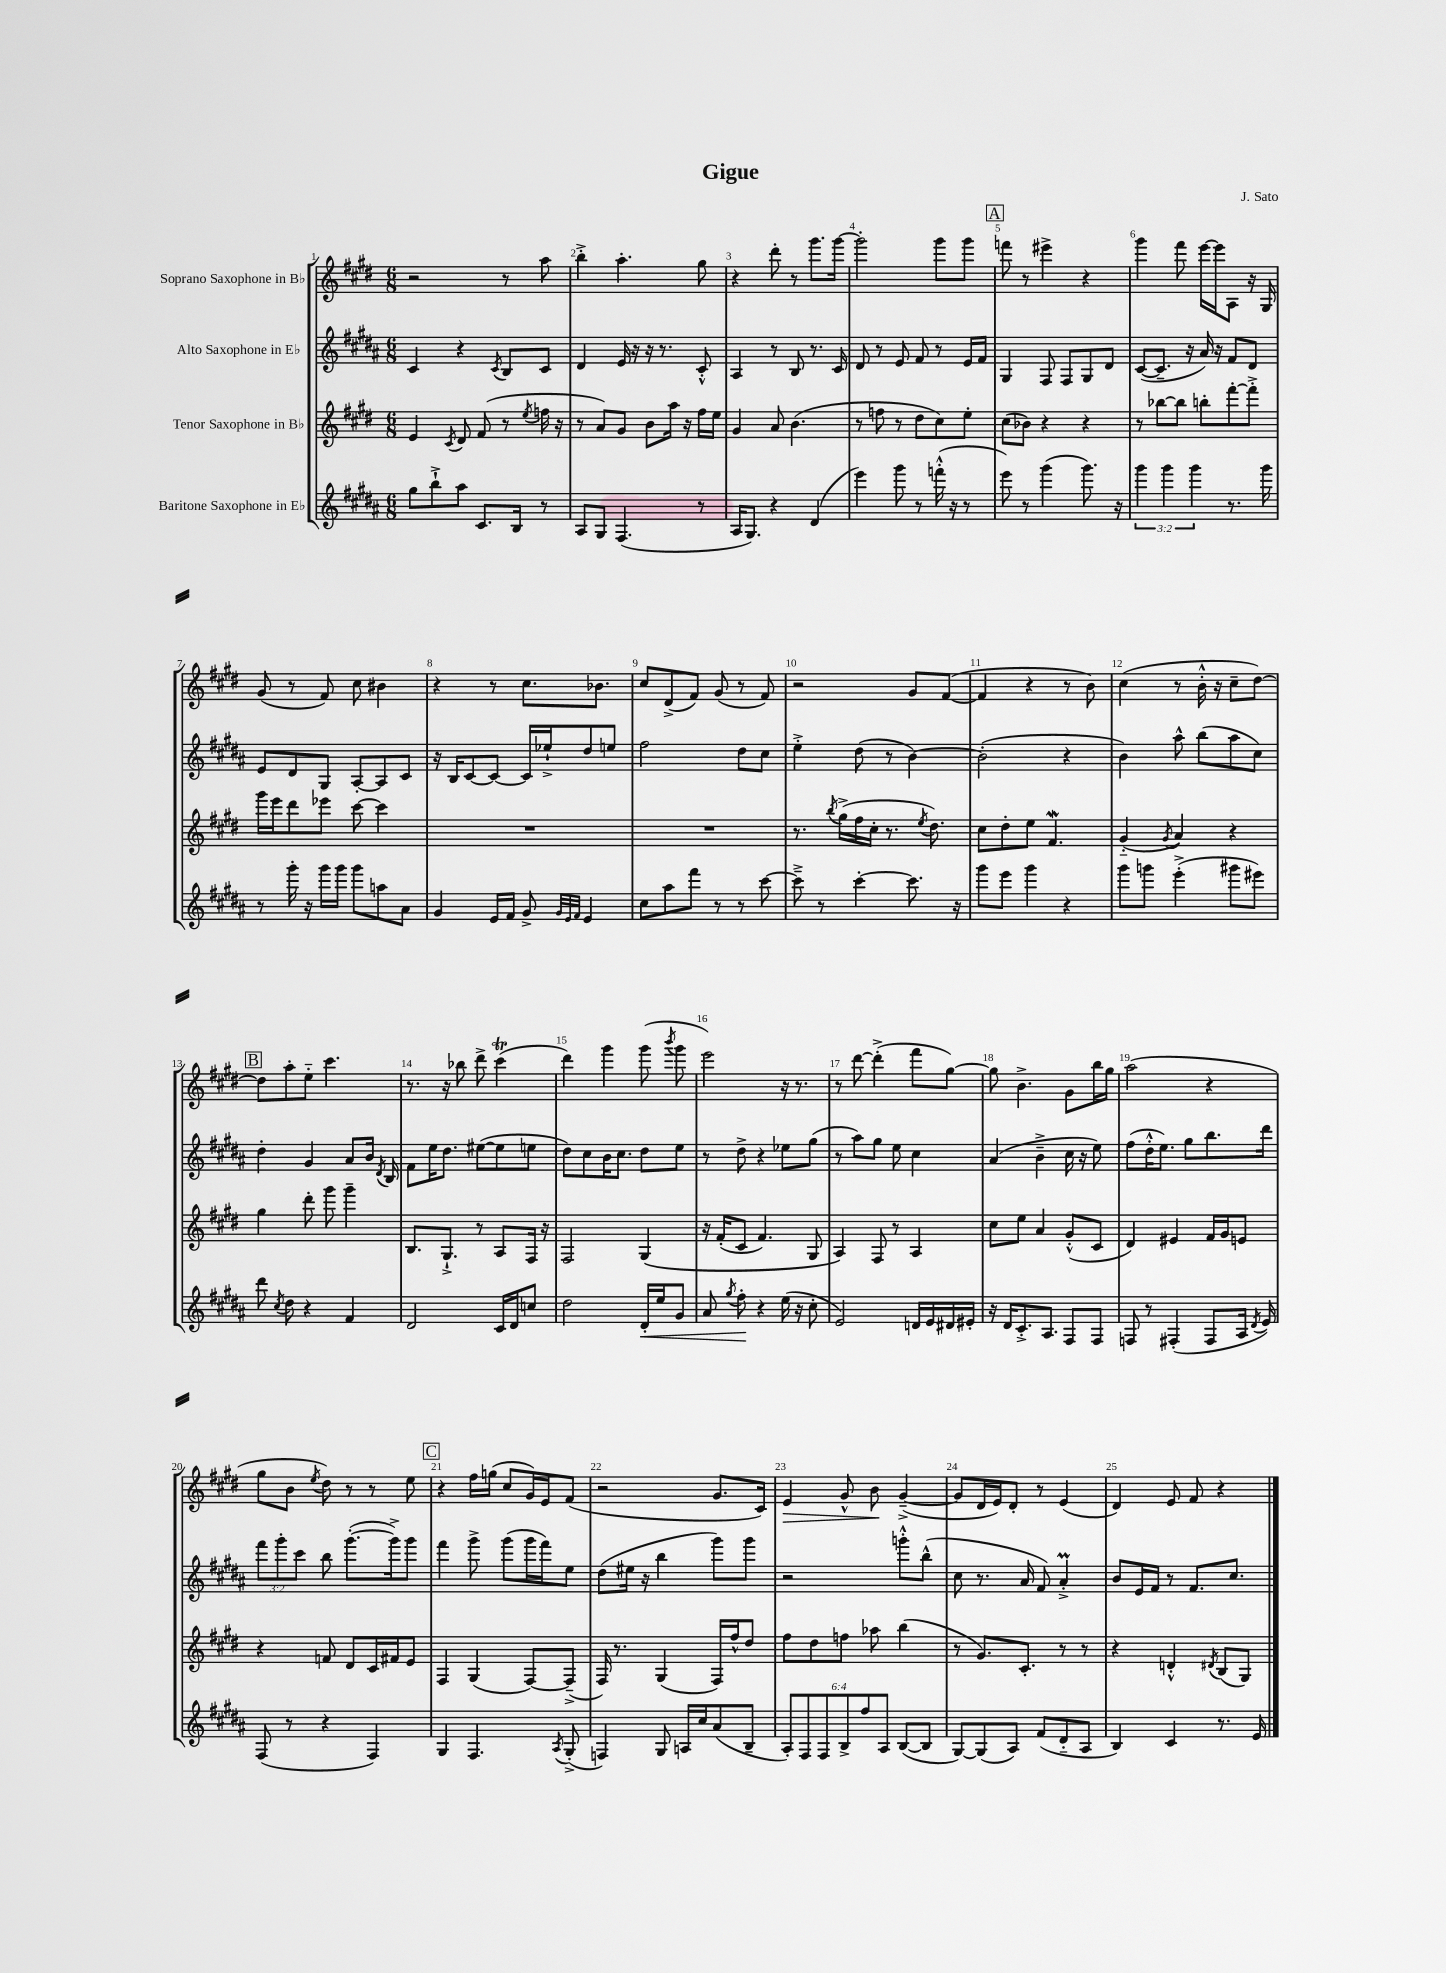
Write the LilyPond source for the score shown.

\header { title = "Gigue" composer = "J. Sato" }
<<
\new StaffGroup <<
\new Staff = "s0" \with { instrumentName = "Soprano Saxophone in Bb" } {
    \clef treble \key e \major \numericTimeSignature \time 6/8
    \autoBeamOff r2 r8 a''8 |
    b''4-.-> a''4.-. gis''8 |
    r4 dis'''8-. r8 gis'''8.[ gis'''16]~ |
    gis'''2-. gis'''8[ gis'''8] |
    \mark \markup { \box "A" } f'''8 r8 eis'''4-> r4 |
    gis'''4 fis'''8 e'''16[~ e'''16 a8] r16 gis16 |
    gis'8( r8 fis'8) cis''8 bis'4 |
    r4 r8 cis''8.[ bes'8.] |
    cis''8[ dis'8->( fis'8]) gis'8( r8 fis'8) |
    r2 gis'8[ fis'8]~( |
    fis'4 r4 r8 b'8) |
    cis''4( r8 b'16-.-^ r16 cis''8[-- dis''8]~) |
    \mark \markup { \box "B" } dis''8[ a''8-. e''8]-_ cis'''4. |
    r8. r16 bes''8 dis'''8-> cis'''4\trill( |
    dis'''4) gis'''4 gis'''8( \acciaccatura { b'''8 } gis'''8 |
    e'''2) r16 r8. |
    r8 dis'''8~ dis'''4-.->( fis'''8[ gis''8]~) |
    gis''8 b'4.-> gis'8[ b''16 gis''16] |
    a''2( r4 |
    gis''8[ b'8] \acciaccatura { e''8 } dis''8) r8 r8 e''8 |
    \mark \markup { \box "C" } r4 fis''16[ g''16]( cis''8[ gis'16) e'16 fis'8]( |
    r2 gis'8.[ cis'16]) |
    e'4\> gis'8-^ b'8\! gis'4~--->( |
    gis'8[ dis'16 e'16) dis'8]-. r8 e'4( |
    dis'4) e'8 fis'8 r4 \bar "|." |
}
\new Staff = "s1" \with { instrumentName = "Alto Saxophone in Eb" } {
    \clef treble \key b \major \numericTimeSignature \time 6/8 \override Staff.TupletNumber.text = #tuplet-number::calc-fraction-text
    \autoBeamOff cis'4 r4 \acciaccatura { cis'8 } b8[ cis'8] |
    dis'4 e'16 r16 r16 r8. cis'8-.-^ |
    ais4 r8 b8 r8. cis'16 |
    dis'8 r8 e'8 fis'8 r8 e'16[ fis'16] |
    \mark \markup { \box "A" } gis4 fis8 fis8[ gis8 dis'8] |
    cis'8[~( cis'8.]-- r16 ais'16) r16 fis'8[ dis'8] |
    e'8[ dis'8 gis8] ais8[~-. ais8 cis'8] |
    r16 b16[ cis'8~ cis'8]~ cis'16[ ees''16-!-> dis''8 e''8] |
    fis''2 dis''8[ cis''8] |
    e''4-.-> dis''8( r8 b'4~) |
    b'2-.( r4 |
    b'4) ais''8-^ b''8[( ais''8 cis''8]) |
    \mark \markup { \box "B" } dis''4-. gis'4 ais'8[ b'16] \acciaccatura { dis'8 } b16 |
    fis'8[ e''16 dis''8.] eis''8[~( eis''8 e''8] |
    dis''8[) cis''8 b'16 cis''8.] dis''8[ e''8] |
    r8 dis''8-> r4 ees''8[ gis''8]( |
    r8 ais''8[) gis''8] e''8 cis''4 |
    ais'4( b'4---> cis''16 r16 e''8) |
    fis''8[( dis''16-.-^ e''8.]) gis''8[ b''8. dis'''16] |
    \tuplet 3/2 { fis'''8[ gis'''8-. cis'''8] } b''8 gis'''8.[~-.( gis'''16->) gis'''8] |
    \mark \markup { \box "C" } fis'''4 gis'''8-> gis'''8[( gis'''16 fis'''16) e''8] |
    dis''8[( eis''16] r16 b''4 gis'''8[) gis'''8] |
    r2 g'''8[-.-^ b''8]-^( |
    cis''8 r8. ais'16 fis'8) ais'4-.->\prall |
    b'8[ e'16 fis'16] r8 fis'8.[ cis''8.] \bar "|." |
}
\new Staff = "s2" \with { instrumentName = "Tenor Saxophone in Bb" } {
    \clef treble \key e \major \numericTimeSignature \time 6/8
    \autoBeamOff e'4 \acciaccatura { cis'8 } dis'8 fis'8( r8 \acciaccatura { e''8 } f''16 r16 |
    r8 a'8[) gis'8] b'8[ a''16] r16 fis''16[ e''16] |
    gis'4 a'8 b'4.( |
    r8 f''8 r8 dis''8[ cis''8) e''8]-. |
    \mark \markup { \box "A" } cis''8[( bes'8]) r4 r4 |
    r8 bes''8[~ bes''8] b''8[-. fis'''8~-. fis'''8]-.-> |
    gis'''16[ e'''16 dis'''8 ees'''8] cis'''8~ cis'''4 |
    R2. |
    R2. |
    r8. \acciaccatura { b''8 } gis''16[->( fis''16 cis''16]-. r8. \acciaccatura { e''8 } dis''8.) |
    cis''8[ dis''8-. e''8] fis'4.\mordent |
    gis'4-_( \acciaccatura { gis'8 } a'4) r4 |
    \mark \markup { \box "B" } gis''4 dis'''8-. gis'''8 gis'''4-- |
    b8.[ gis8.]-!-> r8 a8[ fis16] r16 |
    fis2 gis4\( |
    r16 fis'16[-.( cis'8] fis'4.) gis8 |
    a4\) fis8 r8 a4 |
    cis''8[ e''8] a'4 gis'8[-.-^( cis'8] |
    dis'4) eis'4 fis'16[ gis'16 e'8] |
    r4 f'8 dis'8[ cis'16 fis'16 e'8] |
    \mark \markup { \box "C" } fis4 gis4( fis8[~) fis8]--->( |
    fis16) r8. gis4( fis16[) fis''16-^ dis''8] |
    fis''8[ dis''8 f''8] aes''8 b''4( |
    r8 gis'8.[) cis'8.]-. r8 r8 |
    r4 d'4-.-^ \acciaccatura { dis'8 } b8[( gis8]) \bar "|." |
}
\new Staff = "s3" \with { instrumentName = "Baritone Saxophone in Eb" } {
    \clef treble \key b \major \numericTimeSignature \time 6/8 \override Staff.TupletNumber.text = #tuplet-number::calc-fraction-text
    \autoBeamOff gis''8[ b''8-!-> ais''8] cis'8.[ b16] r8 |
    ais8[ gis8] fis4.( r8 |
    ais16[ gis8.]) r4 dis'4( |
    e'''4) gis'''8 r8 f'''16-.-^( r16 r8 |
    \mark \markup { \box "A" } e'''8) r8 gis'''4( gis'''8.) r16 |
    \tuplet 3/2 { gis'''4 gis'''4 gis'''4 } r8. gis'''16 |
    r8 gis'''16-. r16 gis'''16[ gis'''16] gis'''8[ a''8 ais'8] |
    gis'4 e'16[ fis'16] gis'8-> \grace { gis'32[ e'32 fis'32] } e'4 |
    cis''8[ ais''8 fis'''8] r8 r8 cis'''8~ |
    cis'''8---> r8 cis'''4~-. cis'''8. r16 |
    gis'''8[ e'''8] gis'''4 r4 |
    gis'''8[ g'''8] e'''4-.->( gis'''8[ eis'''8]) |
    \mark \markup { \box "B" } dis'''8 \acciaccatura { cis''8 } dis''8 r4 fis'4 |
    dis'2 cis'16[ dis'16 c''8] |
    dis''2 dis'16[-.\< e''16 gis'8] |
    ais'8 \acciaccatura { gis''8 } fis''8-.\! r4 e''16( r16 cis''8-. |
    e'2) d'16[ e'16 dis'16 eis'16]-. |
    r16 dis'16[ cis'8.-.-> ais8.] fis8[ fis8] |
    f8 r8 fis4-.( fis8[ ais16] \acciaccatura { dis'8 } e'16) |
    fis8( r8 r4 fis4) |
    \mark \markup { \box "C" } gis4 fis4. \acciaccatura { ais8 } gis8-.->( |
    f4) gis8 a16[ cis''16 ais'8( b8]-- |
    \tuplet 6/4 { ais8[-.) fis8 fis8 b8-> fis''8 ais8] } b8[~( b8] |
    gis8[~) gis8( ais8]) fis'8[( dis'8-_ ais8] |
    b4) cis'4 r8. e'16 \bar "|." |
}
>>
>>
\layout { \context { \Score \override BarNumber.break-visibility = ##(#f #t #t) barNumberVisibility = #all-bar-numbers-visible } }
